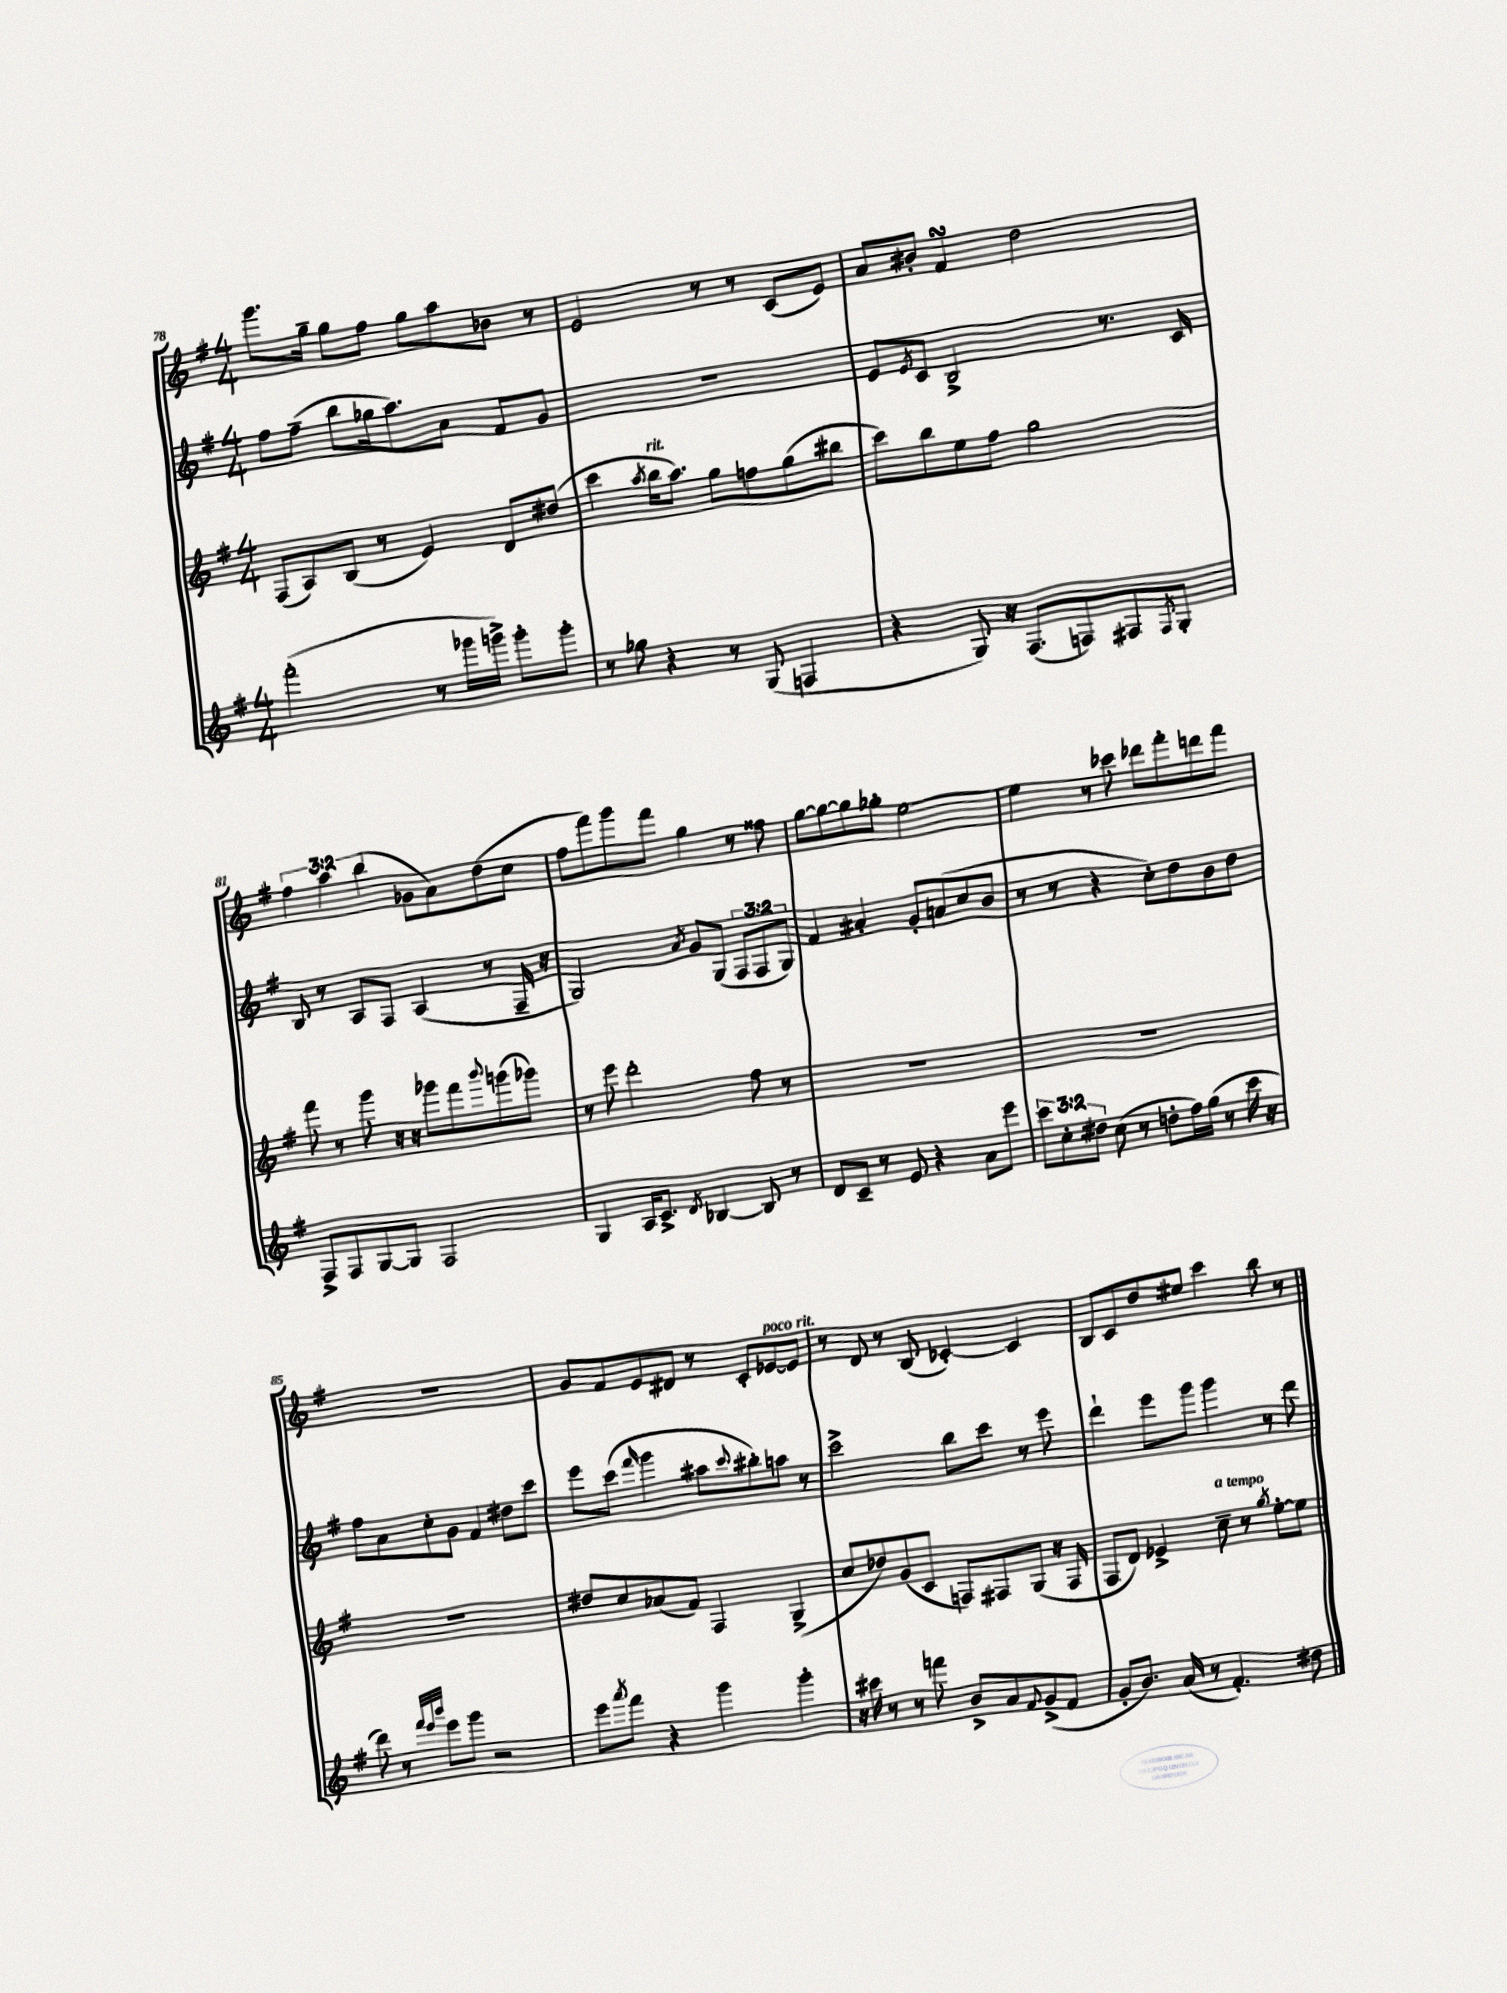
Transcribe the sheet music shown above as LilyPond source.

<<
\new StaffGroup <<
\new Staff = "s0" {
    \clef treble \key g \major \numericTimeSignature \time 4/4 \override Staff.TupletNumber.text = #tuplet-number::calc-fraction-text
    g'''8. g''16-- g''8 fis''8 g''8 a''8 bes'8 r8 |
    e'2 r8 r8 c'8( e'8) |
    a'8 bis'8-. fis'4\turn d''2 |
    \tuplet 3/2 { fis''4 a''4 b''4( } ges'8 a'8) d''8( c''8 |
    fis''8 fis'''8) g'''8 fis'''8 g''4 r8 fisis''8 |
    g''8~ g''8~ g''8 ges''8-. e''2~ |
    e''4 r8 ces'''8 des'''8 fis'''8-. d'''8 fis'''8 |
    R1 |
    g'8 fis'8 e'8 dis'8 r8 c'8-. ees'8~^\markup { \italic "poco rit." } ees'8 |
    r8 d'8 r8 b8( ces'4~-.) ces'4 |
    b8 c'8 d''8 eis''8 c'''4 b''8 r8 \bar "|." |
}
\new Staff = "s1" {
    \clef treble \key g \major \numericTimeSignature \time 4/4 \override Staff.TupletNumber.text = #tuplet-number::calc-fraction-text
    fis''8 fis''8--( b''8 ges''16 a''8.) a'8 fis'8 g'8 |
    R1 |
    e'8 \acciaccatura { e'8 } c'8 b2-> r8. c'16 |
    b8 r8 a8 fis8 a4( r8 fis16-- r16 |
    g2) \acciaccatura { a'8 } g'8 g8( \tuplet 3/2 { fis8 fis8 g8) } |
    fis'4 ais'4-. g'8-. a'8( c''8 b'8 |
    r8 r8 r4 c''8-.) d''8 b'8 d''8 |
    fis''8 a'8 c''8-. g'8 fis'4 dis''8 c'''8 |
    e'''8 c'''8( \grace { fis'''16 } g'''4 ais''8 \appoggiatura { c'''8 } bis''8-.) a''8 r8 |
    c'''2-> b''8 c'''8 r8 e'''8 |
    d'''4-! e'''8 g'''8 g'''4 r8 d'''8 \bar "|." |
}
\new Staff = "s2" {
    \clef treble \key g \major \numericTimeSignature \time 4/4
    fis8( a8) b8( r8 e'4) d'8 dis''8( |
    c'''4 \acciaccatura { a''8 } b''16^\markup { \italic "rit." } a''8.) g''8 f''8 g''8( bis''8 |
    c'''8) b''8 e''8 fis''8 g''2 |
    fis'''8 r8 g'''8 r16 r16 ges'''8 fis'''8 \appoggiatura { b'''8 } g'''8( ges'''8) |
    r8 e'''8 d'''2-. fis''8 r8 |
    R1 |
    R1 |
    R1 |
    dis''8 c''8 aes'8( fis'8) fis4 g4->( |
    c''8 des''8) g'8( c'8 f8) fis8 g8( r16 fis16 |
    fis8 d'8) ees'4-> c''8--^\markup { \italic "a tempo" } r8 \acciaccatura { g''8 } e''8~-. e''8 \bar "|." |
}
\new Staff = "s3" {
    \clef treble \key g \major \numericTimeSignature \time 4/4 \override Staff.TupletNumber.text = #tuplet-number::calc-fraction-text
    fis'''2-.( r8 ges'''16 g'''16->) g'''8-. g'''8-. |
    r8 ges''8 r4 r8 g8( f4 |
    r4 g8) r16 fis8.( f8) fis8 \acciaccatura { fis8 } g8-. |
    fis8-> fis8 g8~ g8 fis2 |
    g4 a16 c'8.-> \acciaccatura { d'8 } bes4~ bes8 r8 |
    d'8 c'8-- r8 e'8 r4 a'8 e'''8 |
    \tuplet 3/2 { c'''8 c''8-. dis''8 } c''8( r8 d''8-. fis''16) g''16( r8 c'''16 r16 |
    d'''8) r8 \grace { fis'''32 e'''32 b'''32 } e'''8 g'''8 r2 |
    e'''8 \acciaccatura { a'''8 } fis'''8 r4 g'''4 g'''4-. |
    r16 cis'''16 r8 r8 f'''8 b'8-> a'8 \appoggiatura { fis'8 } g'8->( fis'8 |
    g'8-. b'8.) a'16( r8 fis'4.-.) dis''8 \bar "|." |
}
>>
>>
\layout { \context { \Score currentBarNumber = #78 } }
